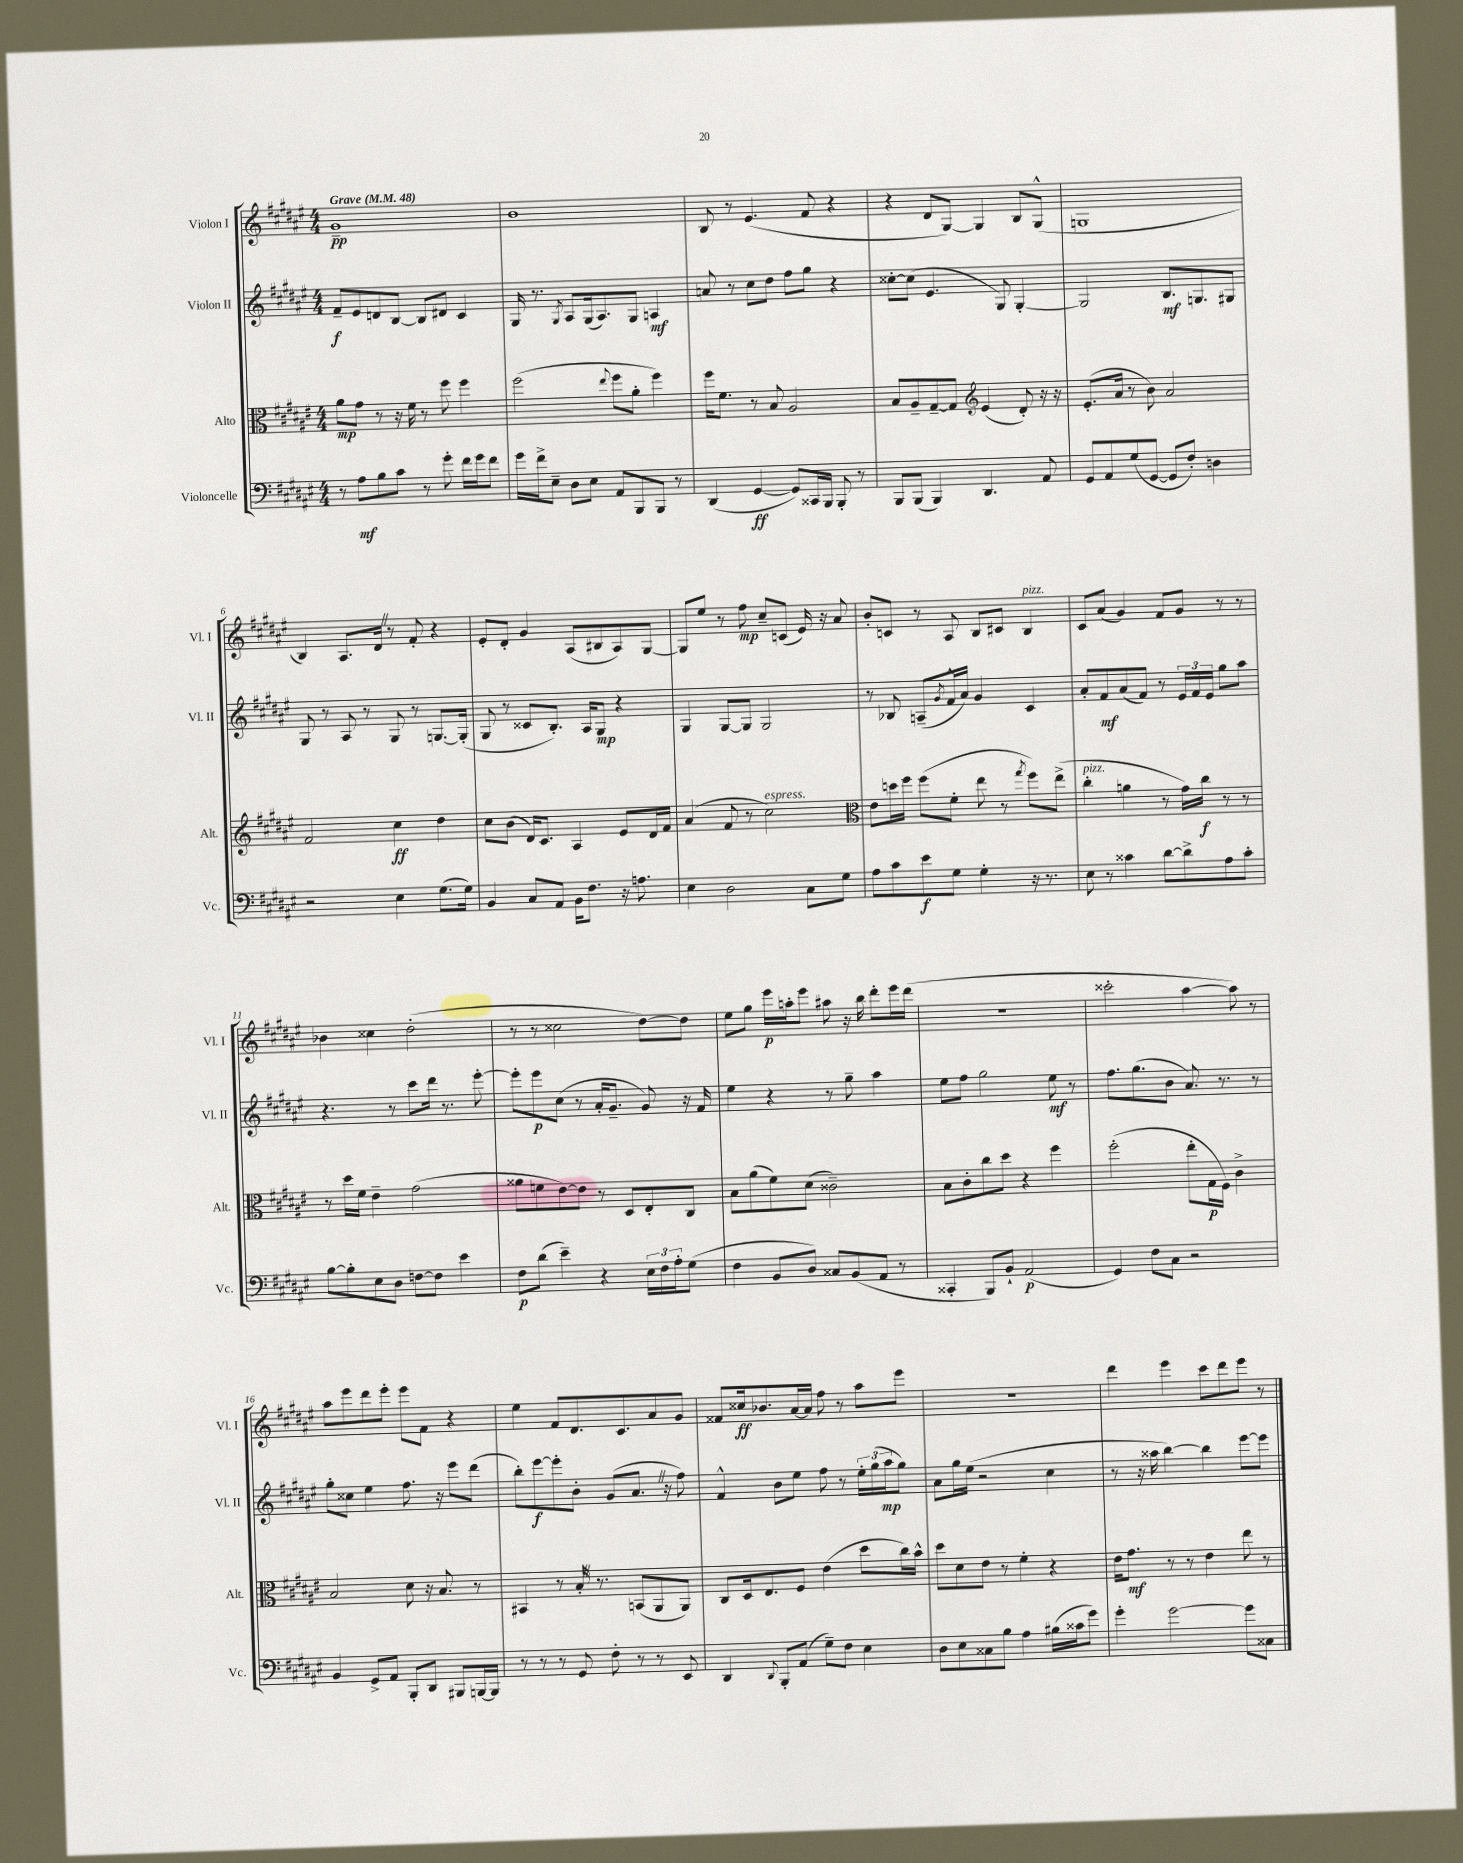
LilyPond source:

<<
\new StaffGroup <<
\new Staff = "s0" \with { instrumentName = "Violon I" shortInstrumentName = "Vl. I" } {
    \clef treble \key fis \major \numericTimeSignature \time 4/4 \tempo "Grave" 4 = 48
    gis'1--\pp |
    b'1 |
    b8 r8 eis'4.( fis'8 r4 |
    r4 dis'8 gis8~) gis4 b8 gis8-^( |
    g1 |
    b4) ais8. dis'16 \once \override BreathingSign.text = \markup { \musicglyph "scripts.caesura.straight" } \breathe r8 fis'8-. r4 |
    eis'8-. dis'8-. gis'4 ais8( bis8 ais8) gis8~ |
    gis8 eis''8 r8 fis''8\mp cis''8-- c'8( eis'16) r16 ais'8 |
    b'8-. c'8 r8 ais8 b8 cis'8 b4^\markup { \italic "pizz." } |
    cis'8 ais'8( gis'4) fis'8 gis'8 r8 r8 |
    bes'4 cisis''4 dis''2-.( |
    r8 r8 cisis''2 dis''8~) dis''8 |
    eis''8 gis''8 eis'''16\p a''16-. eis'''8 ais''8 r16 b''16 dis'''8-. eis'''16 dis'''16( |
    r1 |
    cisis'''2-. ais''4~ ais''8) r8 |
    ais''8 eis'''8 dis'''8 eis'''8-. eis'''8 fis'8 r4 |
    eis''4 fis'8 dis'8. cis'8. ais'8 gis'8 |
    fisis'8 cisis''16\ff bes'8. ais'16~ ais'16 fis''8 r8 ais''8 eis'''8 |
    R1 |
    dis'''4 eis'''4 cis'''8 dis'''8 eis'''8 r8 \bar "|." |
}
\new Staff = "s1" \with { instrumentName = "Violon II" shortInstrumentName = "Vl. II" } {
    \clef treble \key fis \major \numericTimeSignature \time 4/4
    fis'8--\f eis'8 d'8 b8~ b8 dis'8 cis'4 |
    gis16 r8. \acciaccatura { gis8 } ais8 gis16( ais8.) gis8 a4\mf |
    a'8 r8 cis''8 dis''8 fis''8 gis''8 r4 |
    cisis''8~-. cisis''8( eis'4. gis8) gis4~-. |
    gis2 b8.\mf g8. gis8 |
    gis8 r8 ais8 r8 gis8 r8 g8.~ g16-.( |
    gis8 r8 cisis'8 b8.-.) ais16 gis8\mp r4 |
    gis4 gis8~ gis8 gis2 |
    r8 bes8 a8--( \acciaccatura { gis'8 } fis'16-^ ais'16) gis'4 cis'4 |
    ais'8-. fis'8\mf ais'8( fis'8) r8 \tuplet 3/2 { eis'16 fis'16 eis'16 } gis''8 ais''8 |
    r4. r8 cis'''8 dis'''16 r8. eis'''8~-. |
    eis'''8-. eis'''8\p cis''8( r8 ais'16-. gis'8.-- gis'8) r16 fis'16 |
    eis''4 r4 r8 gis''8-- ais''4 |
    eis''8 fis''8 gis''2 eis''8\mf r8 |
    fis''8. gis''8.( b'8 ais'8.) r8. r8 |
    gis''8-. cisis''8 eis''4 fis''8. r16 eis'''8 dis'''8( |
    b''8-.) eis'''8~\f eis'''8-. b'8-. gis'8( ais'8. \once \override BreathingSign.text = \markup { \musicglyph "scripts.caesura.straight" } \breathe r16 fis''8) |
    fis'4-^ b'8 eis''8 fis''8 r8 \tuplet 3/2 { eis''16-. gis''16( ais''16\mp } gis''8) |
    ais'8 gis''16 eis''16( r2 cis''4 |
    r8 r16 aisis''16 b''4~) b''4 eis'''8~ eis'''8 \bar "|." |
}
\new Staff = "s2" \with { instrumentName = "Alto" shortInstrumentName = "Alt." } {
    \clef alto \key fis \major \numericTimeSignature \time 4/4
    ais'8\mp gis'8 r8 r16 fis'16 r8 fis''8 fis''4 |
    fis''2( \appoggiatura { eis''8 } fis''8 ais'8-. fis''4) |
    fis''16 fis'8. r8 b8 ais2 |
    b8 ais8-- gis8~-- gis8 \clef treble eis'4( dis'8-.) r16 r16 |
    eis'8.-.( ais'16 r8 b'8) ais'2 |
    fis'2 cis''4\ff dis''4 |
    cis''8 b'8( dis'16) cis'8. ais4 eis'8 dis'16 fis'16 |
    ais'4( fis'8 r8 cis''2^\markup { \italic "espress." }) |
    \clef alto eis'8 d''16 fis''16 fis''8( fis'8-. eis''8 r8 \acciaccatura { gis''8 } fis''8) eis''8->( |
    cis''4-.^\markup { \italic "pizz." } a'4 r8 gis'16) cis''16\f r8 r8 |
    r8 dis''16 fis'16 eis'4-- gis'2( |
    aisis'8 f'8 eis'8~) eis'8 r8 dis8 eis8-. cis8 |
    b8 ais'8( fis'8) dis'8( cisis'2--) |
    b8 cis'8-. cis''8 dis''8 r4 fis''4 |
    fis''2-.( eis''8-. gis16\p fis16) cis'4-> |
    b2 dis'8 r16 b8. r8 |
    bis,4 r8 b16-. \once \override BreathingSign.text = \markup { \musicglyph "scripts.caesura.straight" } \breathe r8. b,8( ais,8 ais,8) |
    cis8 dis16 eis8. fis8 eis'4( dis''8 cis''16) b'16-^ |
    dis''8 dis'8 eis'8 r8 fis'4-. r4 |
    eis'16 gis'8.\mf r8 r8 eis'4 eis''8 r8 \bar "|." |
}
\new Staff = "s3" \with { instrumentName = "Violoncelle" shortInstrumentName = "Vc." } {
    \clef bass \key fis \major \numericTimeSignature \time 4/4
    r8 ais8\mf b8 cis'8 r8 gis'8-. fis'16 gis'16 fis'8 |
    gis'16 fis'16-> eis8-- dis8 eis8 ais,8 b,,8 b,,8 r8 |
    dis,4( gis,4~\ff gis,8) cisis,16 b,,16 b,,8-. r8 |
    b,,8 b,,8( b,,4) dis,4. ais,8 |
    gis,8 ais,8 gis8( gis,8~ gis,8 fis8-.) d4 |
    r2 eis4 gis8.( gis16) |
    b,4 cis8 ais,8 b,16 fis8. r16 a8. |
    eis4 dis2 cis8 gis8 |
    ais8 cis'8 eis'8\f gis8 gis4-. r16 r8. |
    eis8 r8 cisis'4 dis'8~ dis'8-> ais8 cisis'8-. |
    b8~ b8-. eis8 dis8 f8~ f8 eis'4 |
    fis8\p dis'8( eis'4--) r4 \tuplet 3/2 { eis16 fis16 ais16-. } gis8( |
    fis4 b,8 dis8) cisis8 b,8( ais,8 r8 |
    cisis,4-. b,,8) b,8-! ais,2\p( |
    gis,4) fis8 cis8 r2 |
    b,4 gis,8-> ais,8 b,,8-. dis,8 bis,,8 b,,16~ b,,16 |
    r8 r8 r8 gis,8 fis8-. r8 r8 eis,8 |
    dis,4 \appoggiatura { dis,8 } b,,8-. ais,8( gis8--) fis8 eis4 |
    dis8 eis8 cisis8 b8 ais4 bis16( cisis'16 gis'8) |
    gis'4-. gis'2~ gis'8 cisis8 \bar "|." |
}
>>
>>
